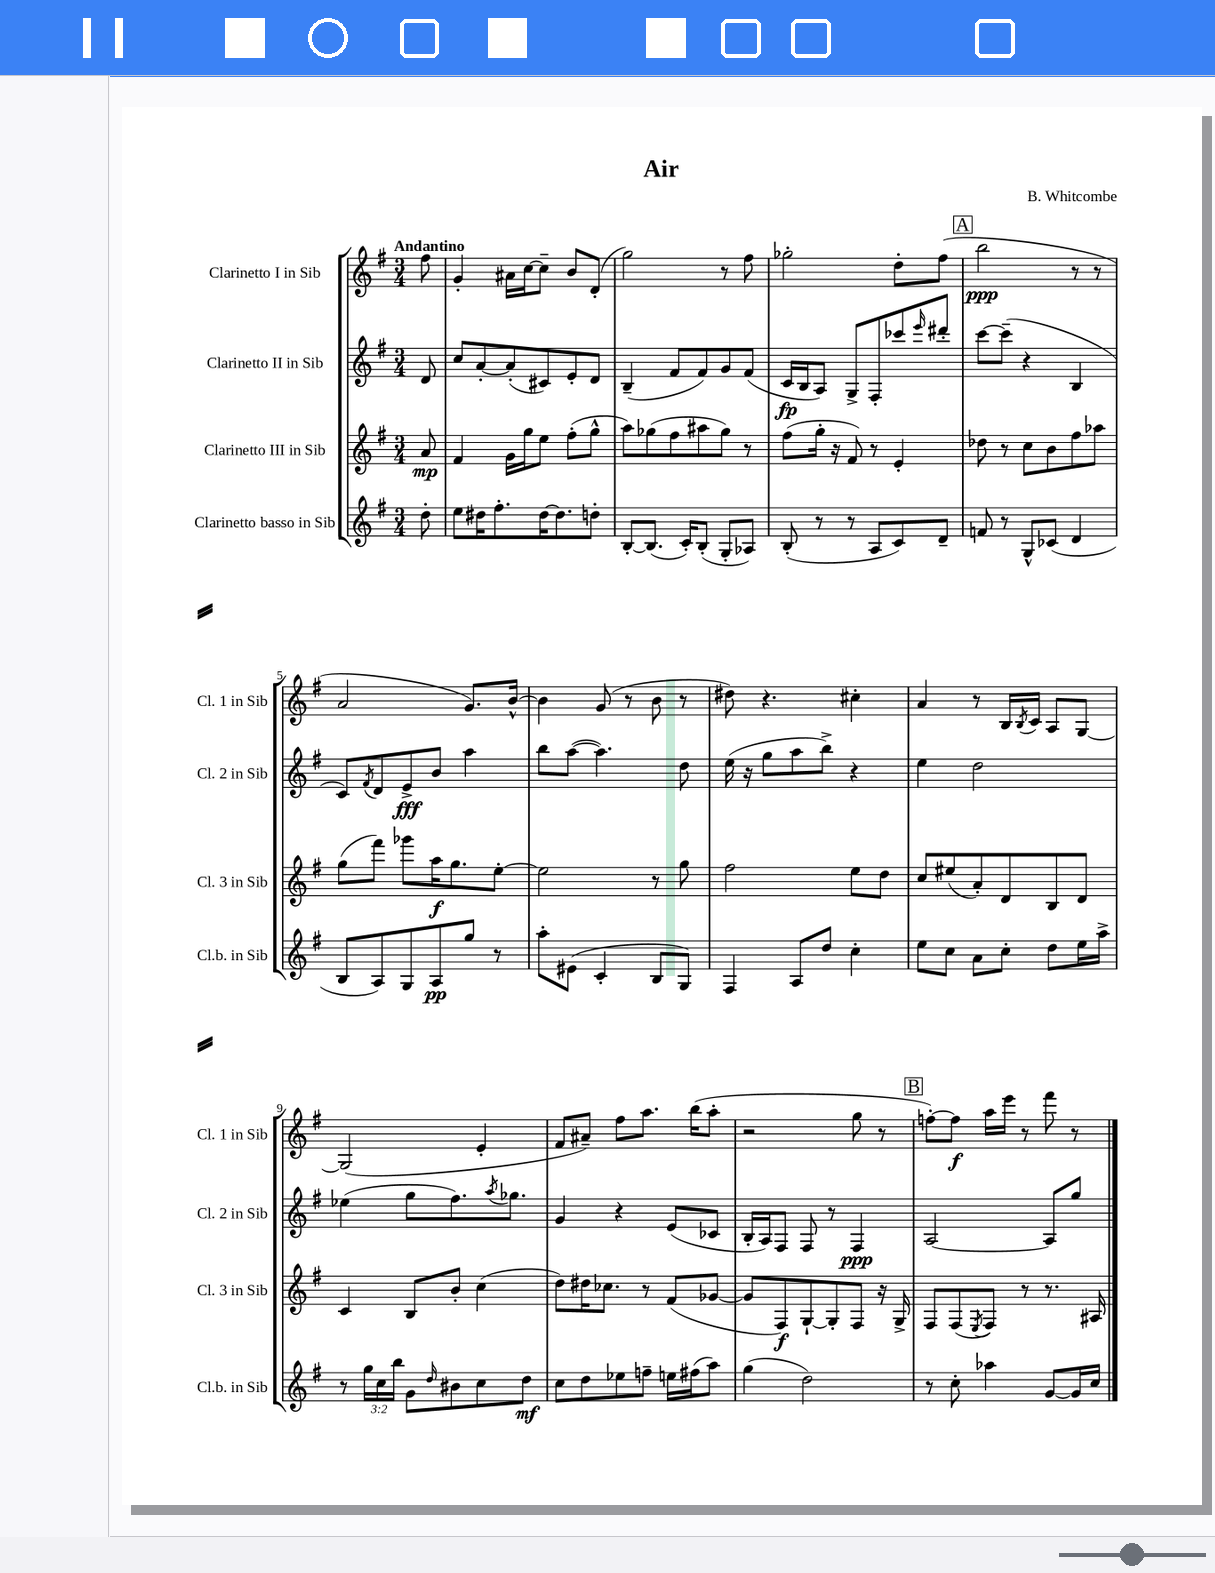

**kern	**dynam	**kern	**dynam	**kern	**dynam	**kern	**dynam
*part4	*part4	*part3	*part3	*part2	*part2	*part1	*part1
*staff4	*staff4	*staff3	*staff3	*staff2	*staff2	*staff1	*staff1
*I"Clarinetto basso in Sib	*	*I"Clarinetto III in Sib	*	*I"Clarinetto II in Sib	*	*I"Clarinetto I in Sib	*
*I'Cl.b. in Sib	*	*I'Cl. 3 in Sib	*	*I'Cl. 2 in Sib	*	*I'Cl. 1 in Sib	*
*clefG2	*	*clefG2	*	*clefG2	*	*clefG2	*
*k[f#]	*	*k[f#]	*	*k[f#]	*	*k[f#]	*
*M3/4	*	*M3/4	*	*M3/4	*	*M3/4	*
=	=	=	=	=	=	=	=
!	!	!	!	!	!	!LO:TX:a:B:t=Andantino	!
8dd'\	.	8a/	mp	8d/	.	8ff#\	.
=1	=1	=1	=1	=1	=1	=1	=1
8ee\L	.	4f#/	.	8cc/L	.	4g'/	.
16dd#X\K	.	.	.	[8a'/	.	.	.
8.ff#'\	.	.	.	.	.	.	.
.	.	16g\LL	.	(8a'/]	.	16a#X\LL	.
.	.	16gg\J	.	.	.	[16cc\J	.
[16dd#\K	.	8ee\J	.	8c#X/)	.	8cc~\J]	.
8.dd#\]	.	.	.	.	.	.	.
.	.	(8ff#'\L	.	8e'/	.	8b/L	.
8ddn'\J	.	8gg^^\J	.	8d/J	.	(8d'/J	.
=2	=2	=2	=2	=2	=2	=2	=2
[8B'/L	.	8aa\L)	.	(4B~/	.	2gg\)	.
(8.B/J]	.	(8gg-X\	.	.	.	.	.
.	.	8ff#\	.	8f#/L	.	.	.
16c'/KL)	.	.	.	.	.	.	.
(8B'/J	.	8aa#X\	.	8f#/)	.	.	.
8G'/L	.	8gg-\J)	.	8g/	.	8r	.
8A-X/J)	.	8r	.	(8f#/J	.	8ff#\	.
=3	=3	=3	=3	=3	=3	=3	=3
(8B'/	.	(8ff#\L	.	16c/LL	fp	2gg-X'\	.
.	.	.	.	16B/J	.	.	.
8r	.	16gg'\Jk	.	8A/J)	.	.	.
.	.	16r	.	.	.	.	.
8r	.	8f#/)	.	8G^/L	.	.	.
8A/L	.	8r	.	8F#'/	.	.	.
8c/)	.	4e'/	.	8ccc-X/	.	8dd'\L	.
.	.	.	.	16qqeee/	.	.	.
8d~/J	.	.	.	8ddd#X'/J	.	(8ff#\J	.
!!LO:REH:place=s1:t=A
=4	=4	=4	=4	=4	=4	=4	=4
8fn/	.	8dd-X\	.	[8ccc\L	.	2bb\	ppp
8r	.	8r	.	(8ccc~\J]	.	.	.
8G^^/L	.	8cc\L	.	4r	.	.	.
(8c-X/J	.	8b\	.	.	.	.	.
4d/	.	8ff#\	.	4B/	.	8r	.
.	.	8aa-X\J	.	.	.	8r	.
!!LO:LB:g=z
=5	=5	=5	=5	=5	=5	=5	=5
8B/L	.	(8gg\L	.	8c/L)	.	2a/	.
.	.	.	.	8qf#/	.	.	.
8A/)	.	8fff#\J)	.	8d/	.	.	.
8G/	.	8ggg-X\L	.	8e^/	fff	.	.
8A/	pp	16aa\K	f	8b/J	.	.	.
.	.	8.gg\	.	.	.	.	.
8gg/J	.	.	.	4aa\	.	8.g/L)	.
8r	.	[8ee'\J	.	.	.	.	.
.	.	.	.	.	.	[16b^^/Jk	.
=6	=6	=6	=6	=6	=6	=6	=6
8aa'\L	.	2ee\]	.	8bb\L	.	4b\]	.
(8e#X\J	.	.	.	([8aa\J	.	.	.
4c'/	.	.	.	4.aa\])	.	(8g/	.
.	.	.	.	.	.	8r	.
8B/L	.	8r	.	.	.	8b\	.
8G/J)	.	8gg\	.	8dd\	.	8r	.
=7	=7	=7	=7	=7	=7	=7	=7
4F#/	.	2ff#\	.	(16ee\	.	8dd#X\)	.
.	.	.	.	16r	.	.	.
.	.	.	.	8gg\L	.	4.r	.
8A/L	.	.	.	8aa\	.	.	.
8dd/J	.	.	.	8bb^\J)	.	.	.
4cc'\	.	8ee\L	.	4r	.	4cc#X'\	.
.	.	8dd\J	.	.	.	.	.
=8	=8	=8	=8	=8	=8	=8	=8
8ee\L	.	8cc/L	.	4ee\	.	4a/	.
8cc\J	.	(8ee#X/	.	.	.	.	.
8a\L	.	8a'/)	.	2dd\	.	8r	.
8cc'\J	.	8d/	.	.	.	16B/LL	.
.	.	.	.	.	.	8qB/	.
.	.	.	.	.	.	16c/JJ	.
8dd\L	.	8B/	.	.	.	8A/L	.
16ee\L	.	8d/J	.	.	.	[8G/J	.
16aa^\JJ	.	.	.	.	.	.	.
!!LO:LB:g=z
=9	=9	=9	=9	=9	=9	=9	=9
8r	.	4c/	.	(4ee-X\	.	(2G/]	.
24gg\LL	.	.	.	.	.	.	.
24cc\	.	.	.	.	.	.	.
24bb\JJ	.	.	.	.	.	.	.
8g\L	.	8B/L	.	8gg\L	.	.	.
16qqdd/	.	.	.	.	.	.	.
8b#X\	.	8b'/J	.	8.ff#\)	.	.	.
8cc\	.	(4cc\	.	.	.	4e'/	.
.	.	.	.	8qaa/	.	.	.
.	.	.	.	8.gg-X\J	.	.	.
8dd\J	mf	.	.	.	.	.	.
=10	=10	=10	=10	=10	=10	=10	=10
8cc\L	.	8dd\L)	.	4g/	.	8f#/L	.
8dd\	.	16dd#X\K	.	.	.	8a#X~/J)	.
.	.	8.cc-X\J	.	.	.	.	.
8ee-X\	.	.	.	4r	.	8ff#\L	.
8ffn~\J	.	8r	.	.	.	8.aa\J	.
16een\LL	.	(8f#/L	.	(8e/L	.	.	.
(16ff#X\J	.	.	.	.	.	(16bb\KL	.
8aa\J)	.	[8g-X/J	.	8c-X/J	.	8aa'\J	.
=11	=11	=11	=11	=11	=11	=11	=11
(4gg\	.	8g-/L]	.	16B'/LL	.	2r	.
.	.	.	.	16A/J)	.	.	.
.	.	8F#/)	f	8F#/J	.	.	.
2dd\)	.	[8G`/	.	8F#/	.	.	.
.	.	8G'/]	.	8r	.	.	.
.	.	8F#/J	.	4F#/	ppp	8gg\	.
.	.	16r	.	.	.	8r	.
.	.	16G^/	.	.	.	.	.
!!LO:REH:place=s1:t=B
=12	=12	=12	=12	=12	=12	=12	=12
8r	.	8F#/L	.	[2A/	.	[8ffn'\L)	.
8cc'\	.	(8F#/	.	.	.	8ff\J]	f
.	.	8qE/	.	.	.	.	.
4aa-X\	.	8F#/J)	.	.	.	16aa\LL	.
.	.	.	.	.	.	16eee\JJ	.
.	.	8r	.	.	.	8r	.
[8g/L	.	8.r	.	8A/L]	.	8fff#\	.
16g/L]	.	.	.	8gg/J	.	8r	.
16cc/JJ	.	16A#X/	.	.	.	.	.
==	==	==	==	==	==	==	==
*-	*-	*-	*-	*-	*-	*-	*-
